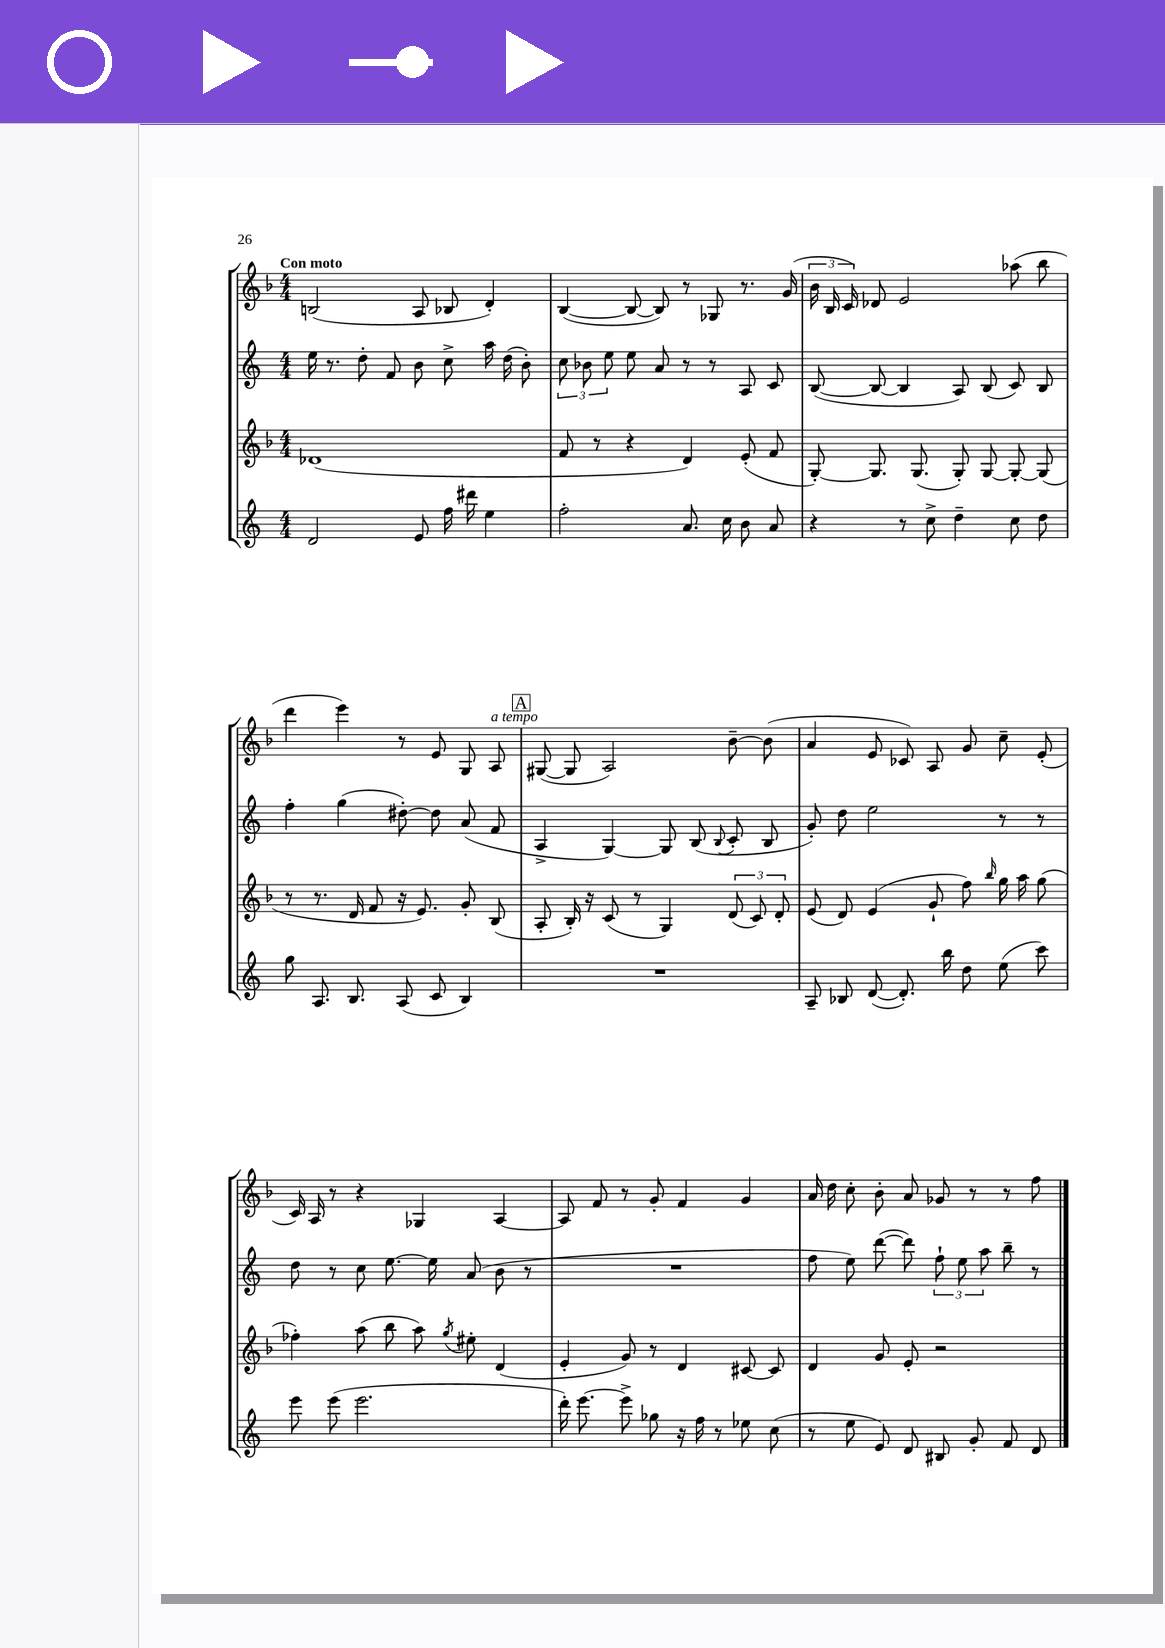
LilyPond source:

<<
\new StaffGroup <<
\new Staff = "s0" {
    \clef treble \key f \major \numericTimeSignature \time 4/4 \tempo "Con moto"
    \autoBeamOff b2( a8 bes8 d'4-.) |
    bes4~( bes8~ bes8) r8 ges8 r8. g'16( |
    \tuplet 3/2 { bes'16 bes16 c'16) } des'8 e'2 aes''8( bes''8 |
    d'''4 e'''4) r8 e'8 g8 a8^\markup { \italic "a tempo" } |
    \mark \markup { \box "A" } gis8~( gis8 a2) bes'8~-- bes'8( |
    a'4 e'8 ces'8) a8 g'8 c''8-- e'8-.( |
    c'16) a16 r8 r4 ges4 a4~ |
    a8 f'8 r8 g'8-. f'4 g'4 |
    a'16 d''16 c''8-. bes'8-. a'8 ges'8 r8 r8 f''8 \bar "|." |
}
\new Staff = "s1" {
    \clef treble \key c \major \numericTimeSignature \time 4/4
    \autoBeamOff e''16 r8. d''8-. f'8 b'8 c''8-> a''16 d''16( b'8-.) |
    \tuplet 3/2 { c''8 bes'8 e''8 } e''8 a'8 r8 r8 a8 c'8 |
    b8~( b8~ b4 a8) b8( c'8) b8 |
    f''4-. g''4( dis''8~-.) dis''8 a'8( f'8 |
    \mark \markup { \box "A" } a4-> g4~) g8 b8( \appoggiatura { b8 } c'8-. b8 |
    g'8-.) d''8 e''2 r8 r8 |
    d''8 r8 c''8 e''8.~ e''16 a'8( b'8 r8 |
    R1 |
    f''8 e''8) d'''8~( d'''8) \tuplet 3/2 { f''8-! e''8 a''8 } b''8-- r8 \bar "|." |
}
\new Staff = "s2" {
    \clef treble \key f \major \numericTimeSignature \time 4/4
    \autoBeamOff des'1( |
    f'8 r8 r4 d'4) e'8-.( f'8 |
    g8~-.) g8. g8.( g8-.) g8~ g8~-. g8( |
    r8 r8. d'16 f'8 r16 e'8.) g'8-. bes8( |
    \mark \markup { \box "A" } a8-. bes16-.) r16 c'8( r8 g4) \tuplet 3/2 { d'8( c'8) d'8-. } |
    e'8( d'8) e'4( g'8-! f''8) \grace { bes''16 } g''16 a''16 g''8( |
    fes''4-.) a''8( bes''8 a''8) \acciaccatura { g''8 } eis''8-. d'4( |
    e'4-. g'8) r8 d'4 cis'8~ cis'8 |
    d'4 g'8 e'8-. r2 \bar "|." |
}
\new Staff = "s3" {
    \clef treble \key c \major \numericTimeSignature \time 4/4
    \autoBeamOff d'2 e'8 f''16 dis'''16 e''4 |
    f''2-. a'8. c''16 b'8 a'8 |
    r4 r8 c''8-> d''4-- c''8 d''8 |
    g''8 a8. b8. a8( c'8 b4) |
    \mark \markup { \box "A" } R1 |
    a8-- bes8 d'8~( d'8.-.) b''16 d''8 e''8( c'''8) |
    e'''8 e'''8( e'''2. |
    d'''16-.) e'''8.~ e'''8-> ges''8 r16 f''16 r8 ees''8 c''8( |
    r8 e''8 e'8) d'8 bis8 g'8-. f'8 d'8 \bar "|." |
}
>>
>>
\layout { \context { \Score \remove "Bar_number_engraver" } }
